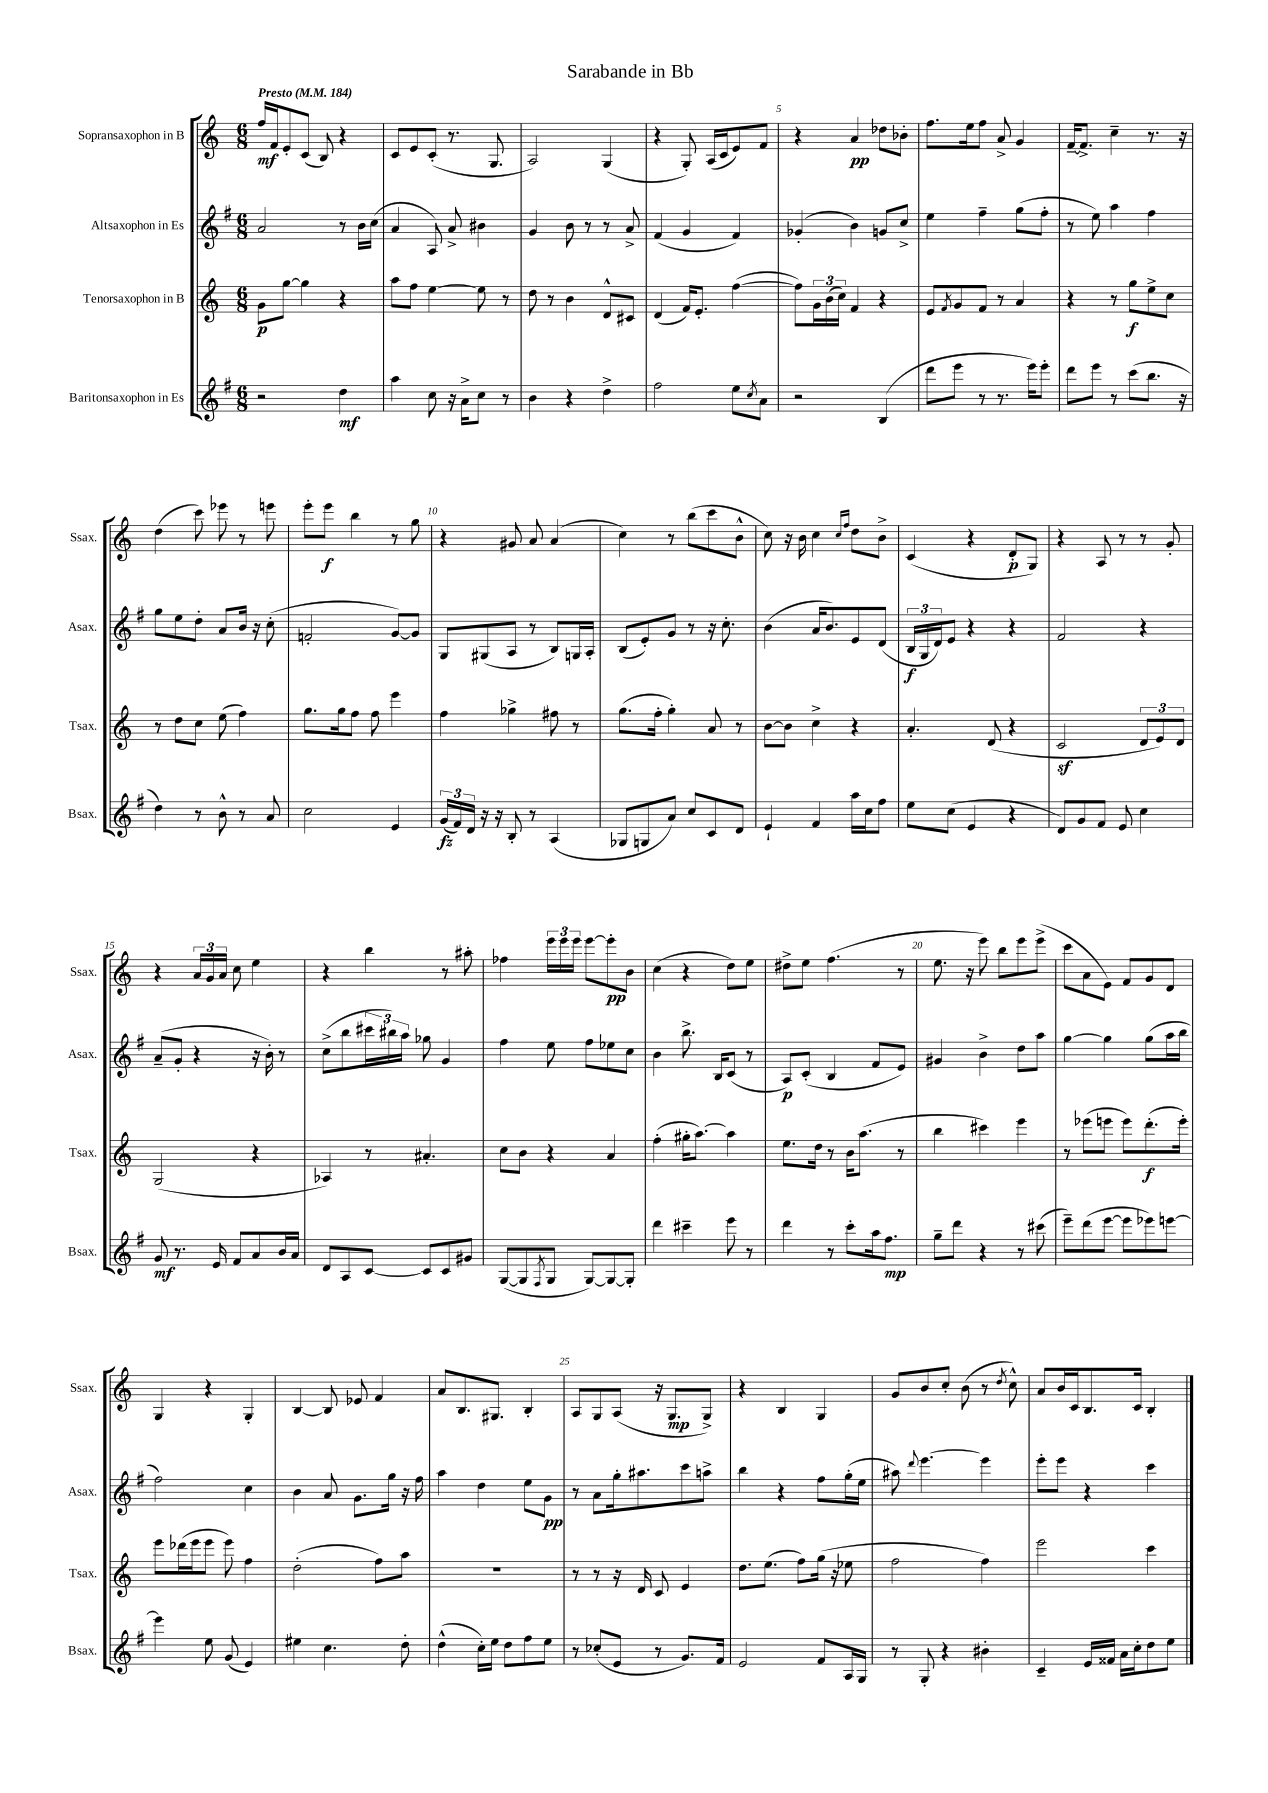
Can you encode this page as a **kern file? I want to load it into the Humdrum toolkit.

**kern	**kern	**kern	**kern
*staff4	*staff3	*staff2	*staff1
*clefG2	*clefG2	*clefG2	*clefG2
*k[f#]	*k[]	*k[f#]	*k[]
*M6/8	*M6/8	*M6/8	*M6/8
*MM184	*MM184	*MM184	*MM184
2r	8g\L	2a/	16ff/LL
.	.	.	16f/J
.	[8gg\J	.	8e'/
.	4gg\]	.	(8c/J
.	.	.	8B/)
4dd\	4r	8r	4r
.	.	16b\LL	.
.	.	(16cc\JJ	.
=	=	=	=
4aa\	8aa\L	4a/	8c/L
.	8ff\J	.	8e/
8cc\	[4ee\	8A/)	(8c'/J
16r	.	8a^/	8.r
16a^\LK	.	.	.
8cc\J	8ee\]	4b#\	.
.	.	.	8.G/
8r	8r	.	.
=	=	=	=
4b\	8dd\	4g/	2A/)
.	8r	.	.
4r	4b\	8b\	.
.	.	8r	.
4dd^\	8d^^/L	8r	(4G/
.	8c#/J	8a^/	.
=	=	=	=
2ff#\	(4d/	(4f#/	4r
.	16f/LK)	4g/	8G'/)
.	8.e'/J	.	.
.	.	.	(16A/LL
.	.	.	16c/J
8ee\L	([4ff\	4f#/)	8e/)
8qcc/	.	.	.
8a\J	.	.	8f/J
=	=	=	=
2r	8ff\]L)	(4g-'/	4r
.	24g\L	.	.
.	(24b\	.	.
.	24cc\JJ)	.	.
.	4f/	4b\)	4a/
(4B/	4r	8g/L	8dd-\L
.	.	8cc^/J	8b-'\J
=	=	=	=
8ddd\L	8e/L	4ee\	8.ff\L
.	8qf/	.	.
8eee\J	8g/	.	.
.	.	.	16ee\k
8r	8f/J	4ff#~\	8ff\J
8.r	8r	.	8a^/
.	4a/	(8gg\L	4g/
16eee\LK)	.	.	.
8eee'\J	.	8ff#'\J	.
=	=	=	=
8ddd\L	4r	8r	[16f~/LK
.	.	.	8.f^/]J
8eee\J	.	8ee\)	.
8r	8r	4aa\	4cc~\
(8ccc\L	8gg\L	.	.
8.bb\J	8ee^\	4ff#\	8.r
.	8cc\J	.	.
16r	.	.	16r
=	=	=	=
4dd\)	8r	8gg\L	(4dd\
.	8dd\L	8ee\	.
8r	8cc\J	8dd'\J	8ccc\)
8b^^\	(8ee\	8a/L	8eee-\
8r	4ff\)	16b/Jk	8r
.	.	16r	.
8a/	.	(8cc'\	8eee\
=	=	=	=
2cc\	8.gg\L	2f'/	8eee'\L
.	.	.	8eee\J
.	16gg\k	.	.
.	8ff\J	.	4bb\
.	8ff\	.	.
4e/	4eee\	[8g/L)	8r
.	.	8g/]J	8gg\
=	=	=	=
(24g/LL	4ff\	8G/L	4r
24f#/)	.	.	.
24d/JJ	.	.	.
16r	.	(8G#/	.
16r	.	.	.
8B'/	4gg-^\	8A/J	8g#/
8r	.	8r	8a/
(4A/	8ff#\	8B/L)	(4a/
.	8r	16G/L	.
.	.	16A'/JJ	.
=	=	=	=
8G-/L	(8.gg\L	(8B/L	4cc\)
8G/	.	8e'/)	.
.	16ff'\Jk	.	.
8a/J)	4gg'\)	8g/J	8r
8cc/L	.	8r	(8bb\L
8c/	8a/	16r	8ccc\
.	.	8.cc'\	.
8d/J	8r	.	8b^^\J
=	=	=	=
4e`/	[8b\L	(4b\	8cc\)
.	8b\]J	.	16r
.	.	.	16b\
4f#/	4cc^\	16a/LK	4cc\
.	.	8.b/)	.
.	.	.	16qqcc/LL
.	.	.	16qqff/JJ
16aa\LL	4r	8e/	8dd\L
16cc\J	.	.	.
8ff#\J	.	(8d/J	8b^\J
=	=	=	=
8ee\L	4.a'/	24B/LL	(4c/
.	.	24G/	.
.	.	24d/J)	.
(8cc\J	.	8e/J	.
4e/	.	4r	4r
.	(8d/	.	.
4r	4r	4r	8d'/L
.	.	.	8G/J)
=	=	=	=
8d/L)	2c/	2f#/	4r
8g/	.	.	.
8f#/J	.	.	8A/
8e/	.	.	8r
4cc\	12d/L	4r	8r
.	12e/)	.	.
.	.	.	8g'/
.	12d/J	.	.
=	=	=	=
8g/	(2G/	(8a~/L	4r
8.r	.	8g'/J	.
.	.	4r	24a/LL
.	.	.	24g/
16e/	.	.	.
.	.	.	24a/JJ
8f#/L	.	.	8cc\
8a/	4r	16r	4ee\
.	.	16b'\)	.
16b/L	.	8r	.
16a/JJ	.	.	.
=	=	=	=
8d/L	4A-/)	(8cc^\L	4r
8A/	.	8bb\	.
[8c/J	8r	24ccc#\L	4bb\
.	.	24bb#\)	.
.	.	24aa\JJ	.
8c/]L	4.a#'/	8gg-\	.
8c/	.	4g/	8r
8g#/J	.	.	8aa#'\
=	=	=	=
([8G/L	8cc\L	4ff#\	4ff-\
8G/]	8b\J	.	.
8qF#/	.	.	.
8G/J	4r	8ee\	24eee\LL
.	.	.	24eee\
.	.	.	24eee\JJ
[8G/L)	.	8ff#\L	[8eee\L
8G/_	4a/	8ee-\	8eee'\]
8G'/]J	.	8cc\J	8b\J
=	=	=	=
4ddd\	(4ff'\	4b\	(4cc\
4ccc#~\	16gg#'\LK	8.bb^\	4r
.	[8.aa\J)	.	.
.	.	16B/LK	.
8eee\	4aa\]	(8c/J	8dd\L)
8r	.	8r	8ee\J
=	=	=	=
4ddd\	8.ee\L	8A/L)	8dd#^\L
.	.	(8c'/J	8ee\J
.	16dd\Jk	.	.
8r	8r	4B/	(4.ff\
8ccc'\L	16b\LK	.	.
.	(8.aa\J	.	.
16aa\k	.	8f#/L	.
8.ff#\J	.	.	.
.	8r	8e/J)	8r
=	=	=	=
8gg~\L	4bb\	4g#/	8.ee\
8ddd\J	.	.	.
.	.	.	16r
4r	4ccc#\)	4b^\	8eee\)
.	.	.	8bb\L
8r	4eee\	8dd\L	8eee\
(8ccc#\	.	8aa\J	(8eee^\J
=	=	=	=
8eee~\L)	8r	[4gg\	8ccc\L
(8ddd\	(8eee-\L	.	8a\
[8eee\J	8eee\J	4gg\]	8e\J)
8eee\]L	8eee\L)	.	8f/L
8eee-\)	(8.ddd'\	(8gg\L	8g/
[8eee\J	.	16aa\L	8d/J
.	16eee'\Jk)	16bb\JJ	.
=	=	=	=
4eee\]	8eee\L	2ff#\)	4G/
.	(16ddd-\L	.	.
.	16eee\J	.	.
8ee\	8eee\J	.	4r
(8g/	8eee\)	.	.
4e/)	4ff\	4cc\	4G'/
=	=	=	=
4ee#\	(2dd'\	4b\	[4B/
4.cc\	.	8a/	8B/]
.	.	8.g\L	8e-/
.	8ff\L)	.	4f/
.	.	16gg\Jk	.
8dd'\	8aa\J	16r	.
.	.	16ff#\	.
=	=	=	=
(4dd^^\	2.r	4aa\	8a/L
.	.	.	8.B/
16cc'\LL)	.	4dd\	.
16ee\JJ	.	.	8.G#/J
8dd\L	.	.	.
8ff#\	.	8ee\L	4B'/
8ee\J	.	8g\J	.
=	=	=	=
8r	8r	8r	8A/L
(8cc-'/L	8r	8a\L	8G/
8e/J	16r	16gg'\k	(8A/J
.	16d/	8.aa#\	.
8r	8c/	.	16r
.	.	.	8.G/L
8.g/L)	4e/	8ccc\	.
.	.	8aa^\J	8G^/J)
16f#/Jk	.	.	.
=	=	=	=
2e/	8.dd\L	4bb\	4r
.	(8.ee\J	.	.
.	.	4r	4B/
.	8ff\L)	.	.
8f#/L	(16gg\Jk	8ff#\L	4G/
.	16r	.	.
16A/L	8ee-\	(16gg'\L	.
16G/JJ	.	16ee\JJ	.
=	=	=	=
8r	2ff\	8aa#\)	8g/L
.	.	8qqddd/	.
8G'/	.	[4.eee\	8b/
4r	.	.	8cc'/J
.	.	.	(8b\
4b#'\	4ff\)	4eee\]	8r
.	.	.	8qdd/
.	.	.	8cc^^\)
=	=	=	=
4c~/	2eee\	8eee'\L	8a/L
.	.	8eee\J	16b/L
.	.	.	16c/J
16e/LL	.	4r	8.B/
16f##/JJ	.	.	.
16a\LL	.	.	.
16cc'\J	.	.	16c/Jk
8dd\	4ccc\	4ccc\	4B'/
8ee\J	.	.	.
==	==	==	==
*-	*-	*-	*-
